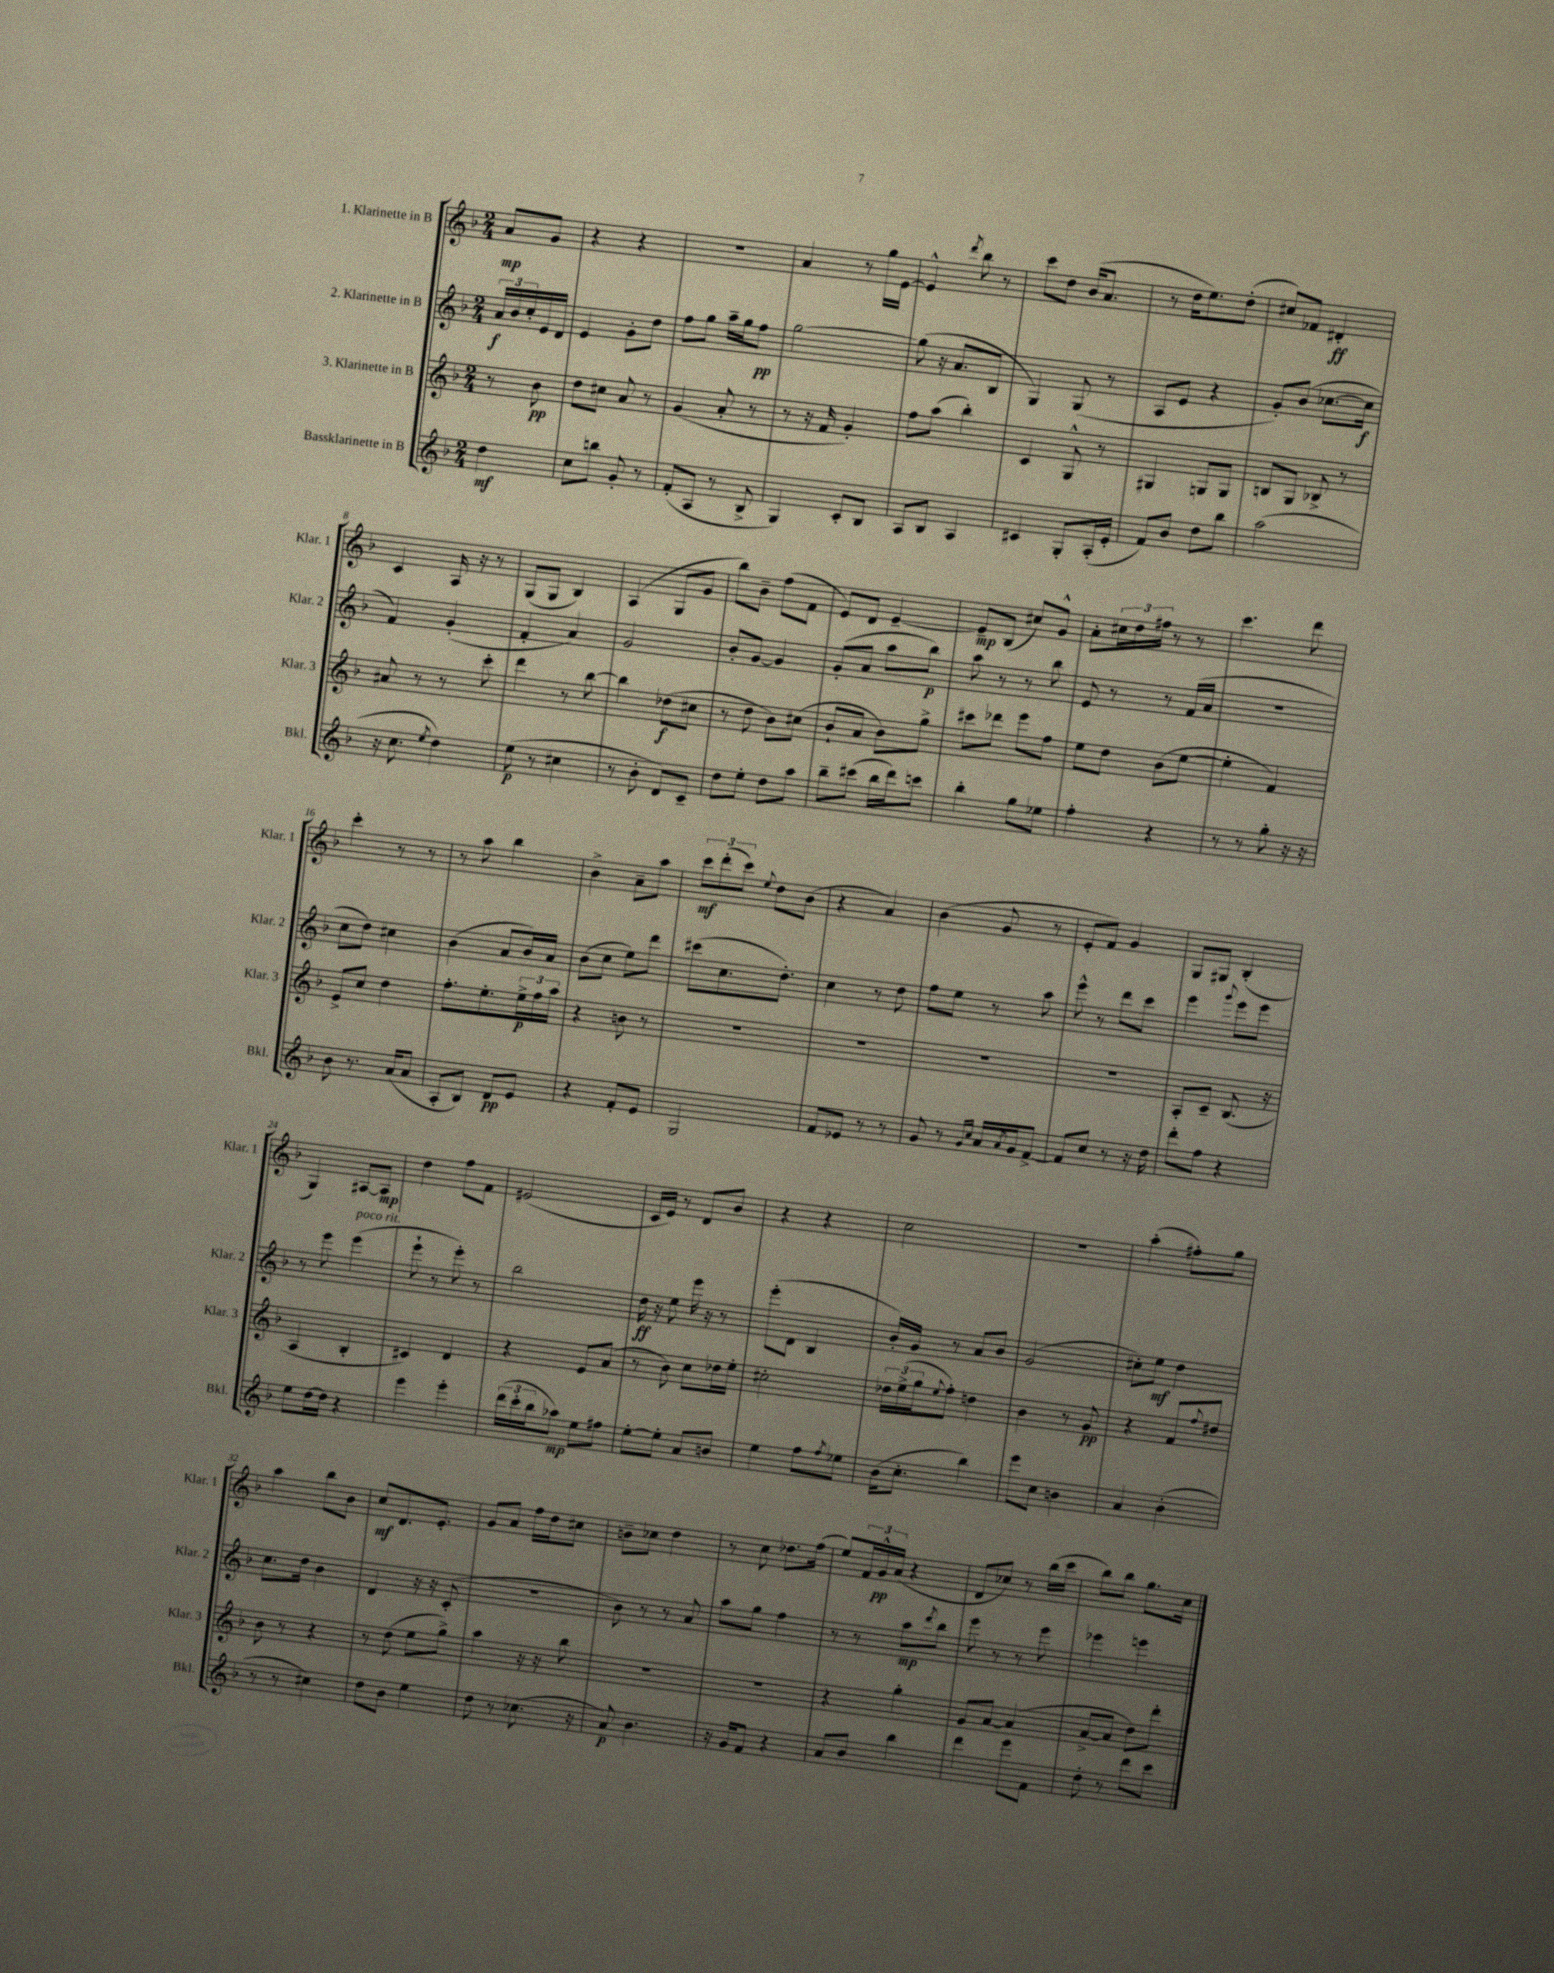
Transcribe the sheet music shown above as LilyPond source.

<<
\new StaffGroup <<
\new Staff = "s0" \with { instrumentName = "1. Klarinette in B" shortInstrumentName = "Klar. 1" } {
    \clef treble \key f \major \numericTimeSignature \time 2/4 \partial 4
    a'8\mp g'8 |
    r4 r4 |
    R2 |
    a'4 r8 g''16 e'16~ |
    e'4-^ \acciaccatura { d'''8 } bes''8 r8 |
    c'''8 d''8 bes'16( a'8. |
    r8 d''16 e''8.) d''8-.( |
    cis''8) fes'8 dis'4-.\ff |
    c'4 a16 r16 r8 |
    g8( g8 bes4) |
    a4( g8 g'8 |
    bes''8) bes'8-- f''8( f'8 |
    e'8) d'8 e'4~-- |
    e'8--\mp bes8( cis''8) g'8-^ |
    a'8-. \tuplet 3/2 { cis''16 d''16 fis''16 } r8 r8 |
    c'''4. d'''8 |
    c'''4-. r8 r8 |
    r8 a''8 bes''4 |
    bes'4-> a'8-- a''8 |
    \tuplet 3/2 { c'''8\mf d'''8-.( c'''8) } \appoggiatura { e''8 } d''8 bes'8( |
    r4 a'4) |
    bes'4( g'8 r8 |
    e'8-. f'8) g'4 |
    g8 gis8 bes4-.( |
    g4) ais8~ ais8\mp |
    d''4 f''8 f'8 |
    eis'2( |
    c'16 e'16) r8 d'8 bes'8 |
    r4 r4 |
    c''2 |
    r2 |
    a''4-.( fis''8-.) g''8 |
    a''4 bes''8 bes'8 |
    c''8\mf d'8. e'8.-. |
    g'8 a'8 f''16 d''16 cis''8 |
    b'8-- ces''8 d''4 |
    r8 c''8 des''8. f''16( |
    e''8) \tuplet 3/2 { f'16 g'16-^\pp a'16( } r4 |
    d'8 ces''8) r8 bes''16( c'''16 |
    bes''8) bes''8 g''8. c''16 \bar "|." |
}
\new Staff = "s1" \with { instrumentName = "2. Klarinette in B" shortInstrumentName = "Klar. 2" } {
    \clef treble \key f \major \numericTimeSignature \time 2/4 \partial 4
    \tuplet 3/2 { a'16\f bes'16 c''16-. } e'16 d'16 |
    e'4 g'8-. d''8 |
    f''8 g''8 a''16-- g''16 f''8\pp |
    g''2~ |
    g''8( r16 a'8. bes8 |
    g4) g8( r8 |
    a8 e'8 r4 |
    g'8-.) bes'8( ces''8.~ ces''16\f |
    f'4) g'4-.( |
    f'4-. a'4) |
    g'2 |
    bes'8-. g'8~ g'4 |
    g'8-.( a'8 a''8 bes''8\p) |
    a''8 r8 r8 bes''8 |
    e'8 r8 r8 f'16( a'16 |
    r2 |
    c''8 d''8) cis''4 |
    bes'4( a'8 bes'16) a'16 |
    bes'8( c''8 e''8) d'''8 |
    cis'''8( c''8. d''8.-.) |
    c''4 r8 d''8 |
    f''8 e''8 r8 a''8 |
    e'''8-^ r8 d'''8 c'''8 |
    e'''4 \appoggiatura { g'''8 } e'''8 e'''8 |
    r8 e'''8 e'''4^\markup { \italic "poco rit." }( |
    e'''8-! r8 e'''8-.) r8 |
    bes''2 |
    d''16\ff r16 e''8 e'''16 r16 r8 |
    e'''8-.( d'8 bes4 |
    bes'16-.) g'16 r8 a'8 bes'8 |
    g'2( |
    cis''8-.) e''8\mf d''4 |
    c''8. d''16 bes'4 |
    d'4 r16 r16 c'8-.( |
    r2 |
    bes'8) r8 r8 a'8 |
    a''8 g''8 f''4 |
    r8 r8 a''8\mp \acciaccatura { d'''8 } bes''8 |
    e'''8 r8 r8 e'''8 |
    ees'''4 e'''4 \bar "|." |
}
\new Staff = "s2" \with { instrumentName = "3. Klarinette in B" shortInstrumentName = "Klar. 3" } {
    \clef treble \key f \major \numericTimeSignature \time 2/4 \partial 4
    r8 bes'8\pp |
    d''8 cis''8 a'8 r8 |
    g'4( a'8-. r8 |
    r8 r16 f'16 g'4-.) |
    f''8 a''8( bes''4-.) |
    c'4 g8-^ r8 |
    gis4 g8 g8 |
    b8 g8 bes8-> r8 |
    ais'8 r8 r8 c'''8-. |
    d'''4 r8 bes''8~ |
    bes''4 des''8\f( cis''8 |
    r8 d''8 bes'8) cis''8( |
    bes'8-! a'8 bes'8) g''8-> |
    cis'''8 des'''8 e'''8 f''8 |
    e''8 d''8 bes'8( e''8~ |
    e''4-. f'4) |
    e'8-> c''8 d''4 |
    f''8.-. e''8.-. \tuplet 3/2 { e''16->\p f''16 a''16 } |
    r4 b'8 r8 |
    R2 |
    R2 |
    R2 |
    R2 |
    a8-. c'8-- bes8.( r16 |
    a4 bes4-. |
    cis'4) d'4 |
    r4 e'8 a'8( |
    r8 bes'8) c''8 des''16 e''16-. |
    cis''2-. |
    \tuplet 3/2 { des''16 e''16->( g''16 } \appoggiatura { e''8 } f''8-.) d''4 |
    bes'4 r8 g'8\pp |
    r4 f'8 \appoggiatura { f''8 } dis''8 |
    bes'8 r8 r4 |
    r8 d''8( e''8 g''8->) |
    a''4 r16 r16 bes''8 |
    r2 |
    r2 |
    r4 g''4-. |
    g'8 a'8~ a'4( |
    a'8~-> a'8 d''8) d'''8-. \bar "|." |
}
\new Staff = "s3" \with { instrumentName = "Bassklarinette in B" shortInstrumentName = "Bkl." } {
    \clef treble \key f \major \numericTimeSignature \time 2/4 \partial 4
    d''4\mf |
    c''8 b''8 g'8-. r8 |
    f'8-.( a8 r8 bes8-> |
    g4) c'8-. bes8 |
    a8 bes8 a4 |
    cis'4 g8-. a16-.( e'16-. |
    f'8) bes'8 d''8 bes''8 |
    a''2( |
    r16 c''8. \acciaccatura { e''8 } d''4) |
    e''8\p( r8 cis''4 |
    r8 bes'8-. d'8) c'8-- |
    d''8 e''8-. d''8 a''8 |
    bes''8-- cis'''8( bes''16 d'''16) c'''8 |
    bes''4-. g''8 ees''8 |
    f''4-. r4 |
    r8 r8 g''8-. r16 r16 |
    bes'8 r8. a'16( a'8 |
    a8-. bes8) d'8\pp e'8 |
    r4 f'8-. e'8 |
    g2 |
    f'8 ees'8 r8 r8 |
    g'8 r8 \grace { g'16 c''16 } a'16 \acciaccatura { a'8 } g'16 f'8~-> |
    f'8 c''8 r8 r16 d''16 |
    d'''8-. f''8 r4 |
    e''8 d''16~ d''16 r4 |
    e'''4 e'''4-. |
    \tuplet 3/2 { d'''16( c'''16-. bes''16 } aes''8\mp) e''8 fis''8 |
    e''8~-. e''8-. a'8 b'8 |
    e''4 f''8 \acciaccatura { f''8 } ees''8 |
    bes'16( c''8.-. bes''4) |
    e'''8 c''8 b'4 |
    a'4 bes'4-.( |
    r8 r8 cis''4) |
    d''8 bes'8 e''4 |
    d''8 r8 ces''8.( r16 |
    a'8\p) bes'4. |
    r16 g'16 f'8 r4 |
    a'8 bes'8 bes''4 |
    d'''4 e'''8 f'8 |
    d''8-. r8 d'''8 c'''8 \bar "|." |
}
>>
>>
